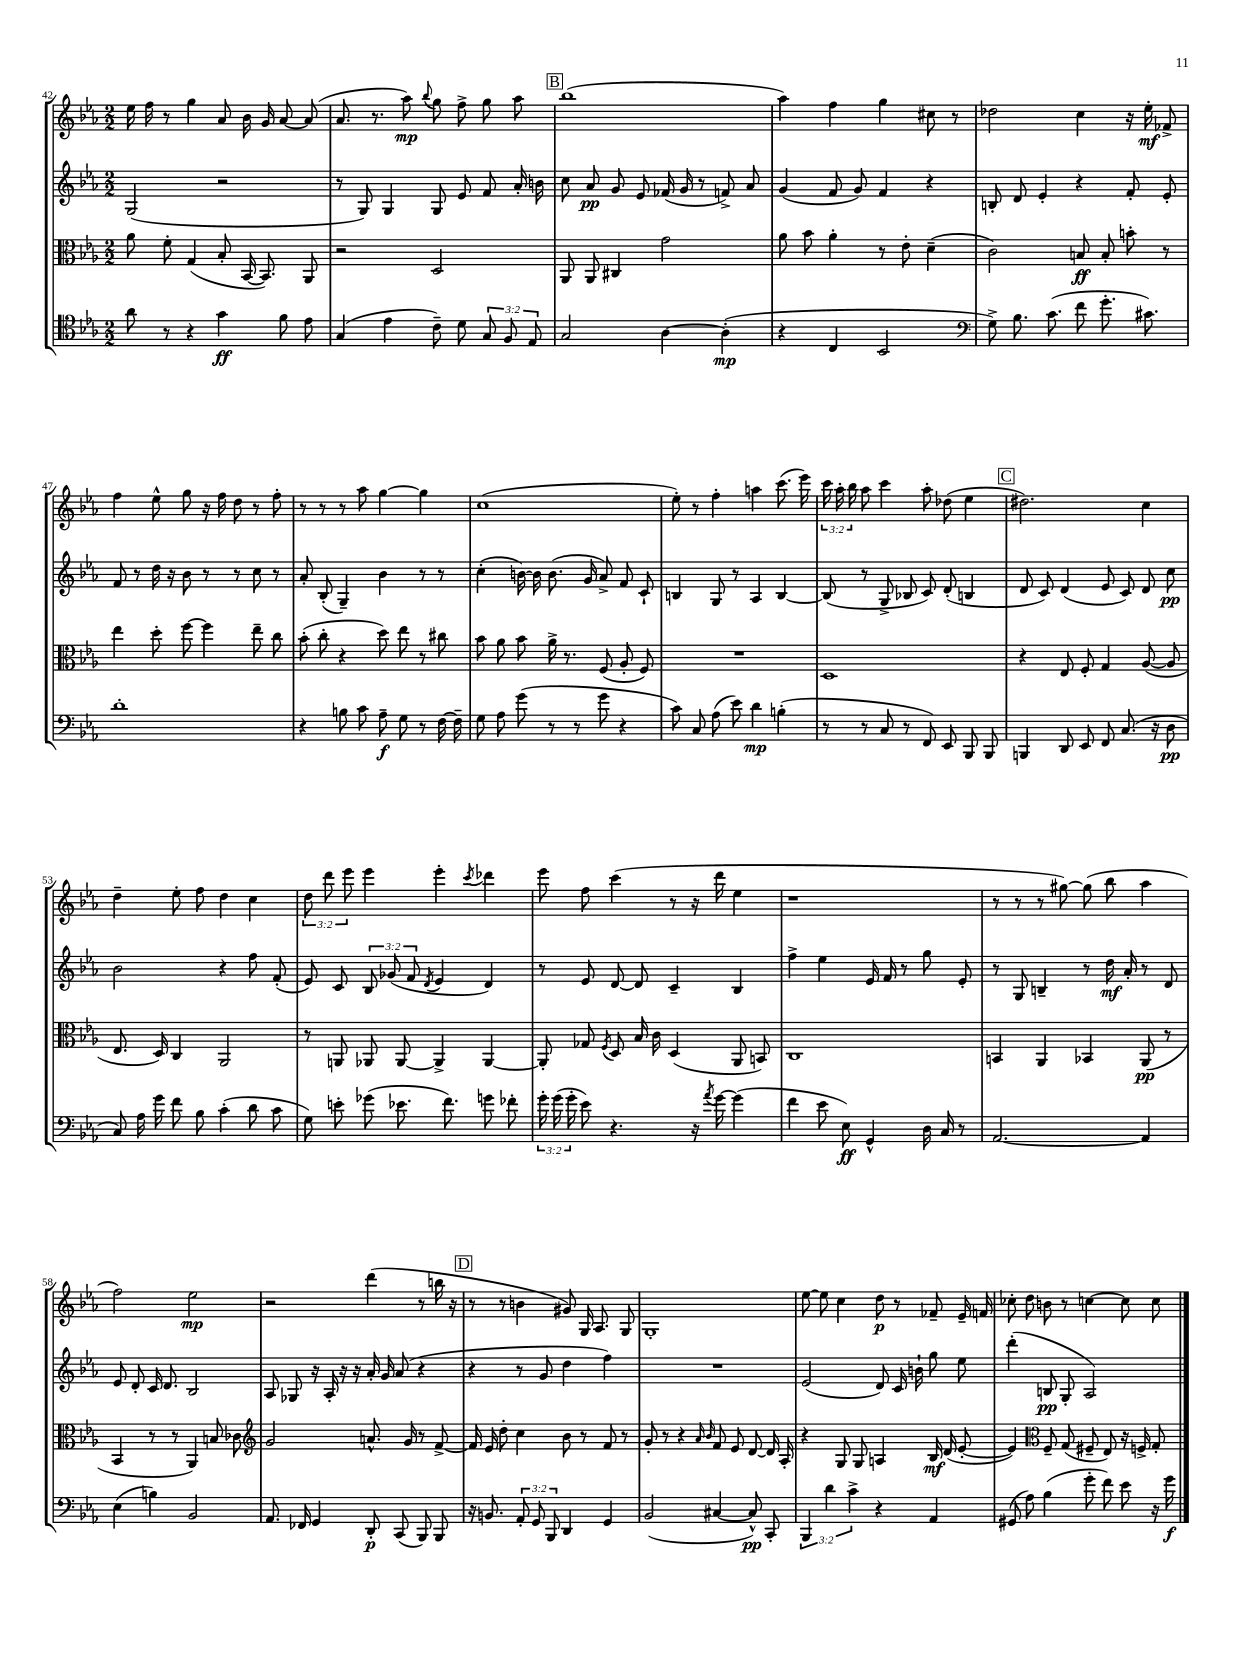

**kern	**dynam	**kern	**dynam	**kern	**dynam	**kern	**dynam
*part4	*part4	*part3	*part3	*part2	*part2	*part1	*part1
*staff4	*staff4	*staff3	*staff3	*staff2	*staff2	*staff1	*staff1
*clefC4	*	*clefC3	*	*clefG2	*	*clefG2	*
*k[b-e-a-]	*	*k[b-e-a-]	*	*k[b-e-a-]	*	*k[b-e-a-]	*
*M2/2	*	*M2/2	*	*M2/2	*	*M2/2	*
=42	=42	=42	=42	=42	=42	=42	=42
8a-\	.	8a-\	.	(2G/	.	16ee-\	.
.	.	.	.	.	.	16ff\	.
8r	.	8f'\	.	.	.	8r	.
4r	.	(4G/	.	.	.	4gg\	.
4g\	ff	8B-'/	.	2r	.	8a-/	.
.	.	[16BB-/	.	.	.	16b-\	.
.	.	8.BB-/])	.	.	.	16g/	.
8f\	.	.	.	.	.	[8a-/	.
8e-\	.	8AA-/	.	.	.	(8a-/]	.
=43	=43	=43	=43	=43	=43	=43	=43
(4G/	.	2r	.	8r	.	8.a-/	.
.	.	.	.	8G/)	.	.	.
.	.	.	.	.	.	8.r	.
4e-\	.	.	.	4G/	.	.	.
.	.	.	.	.	.	8aa-\)	mp
.	.	.	.	.	.	8qqbb-/	.
8c~\)	.	2D/	.	8G/	.	8gg\	.
8d\	.	.	.	8e-/	.	8ff^\	.
12G/	.	.	.	8f/	.	8gg\	.
12F/	.	.	.	.	.	.	.
.	.	.	.	16a-'/	.	8aa-\	.
12E-/	.	.	.	.	.	.	.
.	.	.	.	16bn\	.	.	.
!!LO:REH:place=s1:t=B
=44	=44	=44	=44	=44	=44	=44	=44
2G/	.	8AA-/	.	8cc\	.	(1bb-	.
.	.	8AA-/	.	8a-/	pp	.	.
.	.	4C#X/	.	8g/	.	.	.
.	.	.	.	8e-/	.	.	.
[4A-\	.	2g\	.	(16f-X/	.	.	.
.	.	.	.	16g/	.	.	.
.	.	.	.	8r	.	.	.
(4A-'\]	mp	.	.	8fn^/)	.	.	.
.	.	.	.	8a-/	.	.	.
=45	=45	=45	=45	=45	=45	=45	=45
4r	.	8a-\	.	(4g/	.	4aa-\)	.
.	.	8b-\	.	.	.	.	.
4C/	.	4a-'\	.	8f/	.	4ff\	.
.	.	.	.	8g/)	.	.	.
2BB-/	.	8r	.	4f/	.	4gg\	.
.	.	8e-'\	.	.	.	.	.
.	.	(4d~\	.	4r	.	8cc#X\	.
.	.	.	.	.	.	8r	.
=46	=46	=46	=46	=46	=46	=46	=46
*clefF4	*	*	*	*	*	*	*
8G^\)	.	2c\)	.	8Bn'/	.	2dd-X\	.
8.B-\	.	.	.	8d/	.	.	.
.	.	.	.	4e-'/	.	.	.
(8.c\	.	.	.	.	.	.	.
8f\	.	8Bn/	ff	4r	.	4cc\	.
8.g'\	.	8B'/	.	.	.	.	.
.	.	8bn'\	.	8f'/	.	16r	.
8.c#X\)	.	.	.	.	.	16ee-'\	mf
.	.	8r	.	8e-'/	.	8f-X^/	.
!!LO:LB:g=z
=47	=47	=47	=47	=47	=47	=47	=47
1d'	.	4ee-\	.	8f/	.	4ff\	.
.	.	.	.	8r	.	.	.
.	.	8dd'\	.	16dd\	.	8ee-^^\	.
.	.	.	.	16r	.	.	.
.	.	[8ff\	.	8b-\	.	8gg\	.
.	.	4ff\]	.	8r	.	16r	.
.	.	.	.	.	.	16ff\	.
.	.	.	.	8r	.	8dd\	.
.	.	8ee-~\	.	8cc\	.	8r	.
.	.	8cc\	.	8r	.	8ff'\	.
=48	=48	=48	=48	=48	=48	=48	=48
4r	.	(8b-'\	.	8a-'/	.	8r	.
.	.	8cc'\	.	(8B-'/	.	8r	.
8Bn\	.	4r	.	4G~/)	.	8r	.
8c\	.	.	.	.	.	8aa-\	.
8A-~\	f	8dd\)	.	4b-\	.	[4gg\	.
8G\	.	8ee-\	.	.	.	.	.
8r	.	8r	.	8r	.	4gg\]	.
[16F\	.	8cc#X\	.	8r	.	.	.
16F~\]	.	.	.	.	.	.	.
=49	=49	=49	=49	=49	=49	=49	=49
8G\	.	8b-\	.	(4cc'\	.	(1cc	.
8A-\	.	8a-\	.	.	.	.	.
(8g\	.	8b-\	.	[16bn\)	.	.	.
.	.	.	.	16b\]	.	.	.
8r	.	16a-^\	.	(8.b\	.	.	.
.	.	8.r	.	.	.	.	.
8r	.	.	.	.	.	.	.
.	.	.	.	16g/	.	.	.
8g\	.	(8F/	.	8a-^/)	.	.	.
4r	.	8A-'/	.	8f/	.	.	.
.	.	8F/)	.	8c`/	.	.	.
=50	=50	=50	=50	=50	=50	=50	=50
8c\)	.	1r	.	4Bn/	.	8ee-'\)	.
8C/	.	.	.	.	.	8r	.
(8A-\	.	.	.	8G/	.	4ff'\	.
8e-\)	.	.	.	8r	.	.	.
4d\	mp	.	.	4A-/	.	4aan\	.
(4Bn'\	.	.	.	[4B/	.	(8.ccc\	.
.	.	.	.	.	.	16eee-\)	.
=51	=51	=51	=51	=51	=51	=51	=51
8r	.	1D	.	(8B/]	.	24ccc\	.
.	.	.	.	.	.	24aa-'\	.
.	.	.	.	.	.	24bb-\	.
8r	.	.	.	8r	.	8aa-\	.
8C/	.	.	.	8G^/	.	4ccc\	.
8r	.	.	.	8B-X/	.	.	.
8FF/)	.	.	.	8c/)	.	8aa-'\	.
8EE-/	.	.	.	(8d'/	.	(8dd-X\	.
8BBB-/	.	.	.	4Bn/	.	4ee-\	.
8BBB-/	.	.	.	.	.	.	.
!!LO:REH:place=s1:t=C
=52	=52	=52	=52	=52	=52	=52	=52
4BBBn/	.	4r	.	8d/	.	2.dd#X\)	.
.	.	.	.	8c/)	.	.	.
8DD/	.	8E-/	.	(4d/	.	.	.
8EE-/	.	8F'/	.	.	.	.	.
8FF/	.	4G/	.	8e-/	.	.	.
(8.C/	.	.	.	8c/)	.	.	.
.	.	([8A-/	.	8d/	.	4cc\	.
16r	.	.	.	.	.	.	.
8D\	pp	8A-/]	.	8cc\	pp	.	.
!!LO:LB:g=z
=53	=53	=53	=53	=53	=53	=53	=53
8C/)	.	8.E-/	.	2b-\	.	4dd~\	.
16A-\	.	.	.	.	.	.	.
16g\	.	16D/)	.	.	.	.	.
8f\	.	4C/	.	.	.	8ee-'\	.
8B-\	.	.	.	.	.	8ff\	.
(4c'\	.	2AA-/	.	4r	.	4dd\	.
8d\	.	.	.	8ff\	.	4cc\	.
8c\	.	.	.	(8f'/	.	.	.
=54	=54	=54	=54	=54	=54	=54	=54
8G\)	.	8r	.	8e-/)	.	12dd\	.
.	.	.	.	.	.	12ddd\	.
8en'\	.	8AAn/	.	8c/	.	.	.
.	.	.	.	.	.	12eee-\	.
(8g-X\	.	8AA-X/	.	12B-/	.	4eee-\	.
.	.	.	.	(12g-X/	.	.	.
8.e-X\	.	[8AA-/	.	.	.	.	.
.	.	.	.	12f/	.	.	.
.	.	.	.	8qd/	.	.	.
.	.	4AA-^/]	.	4e-/	.	4eee-'\	.
8.f\)	.	.	.	.	.	.	.
.	.	.	.	.	.	8qccc/	.
8gn\	.	[4AA-/	.	4d/)	.	4ddd-X\	.
8f-X'\	.	.	.	.	.	.	.
=55	=55	=55	=55	=55	=55	=55	=55
24g'\	.	8AA-'/]	.	8r	.	8eee-\	.
(24g\	.	.	.	.	.	.	.
24g'\	.	.	.	.	.	.	.
8e-\)	.	8G-X/	.	8e-/	.	8ff\	.
.	.	8qF/	.	.	.	.	.
4.r	.	8D/	.	[8d/	.	(4ccc\	.
.	.	16B-/	.	8d/]	.	.	.
.	.	16c\	.	.	.	.	.
.	.	(4D/	.	4c~/	.	8r	.
16r	.	.	.	.	.	16r	.
8qa-/	.	.	.	.	.	.	.
[16g\	.	.	.	.	.	16ddd\	.
(4g\]	.	8AA-/	.	4B-/	.	4ee-\	.
.	.	8BBn/)	.	.	.	.	.
=56	=56	=56	=56	=56	=56	=56	=56
4f\	.	1C	.	4ff^\	.	1r	.
8e-\	.	.	.	4ee-\	.	.	.
8E-\)	ff	.	.	.	.	.	.
4GG^^/	.	.	.	16e-/	.	.	.
.	.	.	.	16f/	.	.	.
.	.	.	.	8r	.	.	.
16D\	.	.	.	8gg\	.	.	.
16C/	.	.	.	.	.	.	.
8r	.	.	.	8e-'/	.	.	.
=57	=57	=57	=57	=57	=57	=57	=57
[2.AA-/	.	4BBn/	.	8r	.	8r	.
.	.	.	.	8G/	.	8r	.
.	.	4AA-/	.	4Bn~/	.	8r	.
.	.	.	.	.	.	[8gg#X\)	.
.	.	4BB-X/	.	8r	.	(8gg#\]	.
.	.	.	.	16dd\	mf	8bb-\	.
.	.	.	.	16a-'/	.	.	.
4AA-/]	.	(8AA-/	pp	8r	.	4aa-\	.
.	.	8r	.	8d/	.	.	.
!!LO:LB:g=z
=58	=58	=58	=58	=58	=58	=58	=58
(4E-\	.	4BB-/	.	8e-/	.	2ff\)	.
.	.	.	.	8d'/	.	.	.
4Bn\)	.	8r	.	16c/	.	.	.
.	.	.	.	8.d/	.	.	.
.	.	8r	.	.	.	.	.
2BB-/	.	4AA-/)	.	2B-/	.	2ee-\	mp
.	.	8Bn/	.	.	.	.	.
.	.	8c-X\	.	.	.	.	.
=59	=59	=59	=59	=59	=59	=59	=59
*	*	*clefG2	*	*	*	*	*
8.AA-/	.	2g/	.	8A-/	.	2r	.
.	.	.	.	8G-X/	.	.	.
16FF-X/	.	.	.	.	.	.	.
4GG/	.	.	.	16r	.	.	.
.	.	.	.	16A-'/	.	.	.
.	.	.	.	16r	.	.	.
.	.	.	.	16r	.	.	.
8DD'/	p	8.an^^/	.	16a-'/	.	(4ddd\	.
.	.	.	.	16g/	.	.	.
(8CC/	.	.	.	(8a-/	.	.	.
.	.	16g/	.	.	.	.	.
8BBB-/)	.	8r	.	4r	.	8r	.
8BBB-/	.	[8f^/	.	.	.	16bbn\	.
.	.	.	.	.	.	16r	.
!!LO:REH:place=s1:t=D
=60	=60	=60	=60	=60	=60	=60	=60
16r	.	16f/]	.	4r	.	8r	.
8.BBn/	.	16e-/	.	.	.	.	.
.	.	8dd'\	.	.	.	8r	.
12AA-'/	.	4cc\	.	8r	.	4bn\	.
12GG/	.	.	.	.	.	.	.
.	.	.	.	8g/	.	.	.
12BBB-/	.	.	.	.	.	.	.
4DD/	.	8b-\	.	4dd\	.	8g#X/)	.
.	.	8r	.	.	.	16G/	.
.	.	.	.	.	.	8.A-/	.
4GG/	.	8f/	.	4ff\)	.	.	.
.	.	8r	.	.	.	8G/	.
=61	=61	=61	=61	=61	=61	=61	=61
(2BB-/	.	8g'/	.	1r	.	1G'	.
.	.	8r	.	.	.	.	.
.	.	4r	.	.	.	.	.
.	.	16qqa-/	.	.	.	.	.
.	.	16qqb-/	.	.	.	.	.
[4C#X/	.	8f/	.	.	.	.	.
.	.	8e-/	.	.	.	.	.
8C#^^/])	pp	[8d/	.	.	.	.	.
8CC'/	.	16d/]	.	.	.	.	.
.	.	16A-'/	.	.	.	.	.
=62	=62	=62	=62	=62	=62	=62	=62
6BBB-/	.	4r	.	(2e-/	.	[8ee-\	.
.	.	.	.	.	.	8ee-\]	.
6d\	.	.	.	.	.	.	.
.	.	8G/	.	.	.	4cc\	.
6c^\	.	.	.	.	.	.	.
.	.	8G/	.	.	.	.	.
4r	.	4An/	.	8d/)	.	8dd\	p
.	.	.	.	16c/	.	8r	.
.	.	.	.	16bn`\	.	.	.
4AA-/	.	16B-/	mf	8gg\	.	8f-X~/	.
.	.	(16d/	.	.	.	.	.
.	.	[8e-'/	.	8ee-\	.	16e-~/	.
.	.	.	.	.	.	16fn/	.
=63	=63	=63	=63	=63	=63	=63	=63
(8GG#X/	.	4e-/])	.	(4ddd'\	.	8cc-X'\	.
8A-\)	.	.	.	.	.	8dd\	.
*	*	*clefC3	*	*	*	*	*
(4B-\	.	8F~/	.	8Bn/	pp	8bn\	.
.	.	(8G/	.	8G'/	.	8r	.
8g'\	.	8F#X~/	.	2A-/)	.	[4ccn\	.
8f\)	.	8E-/)	.	.	.	.	.
8e-\	.	16r	.	.	.	8cc\]	.
.	.	16Fn^/	.	.	.	.	.
16r	.	8G'/	.	.	.	8cc\	.
16g\	f	.	.	.	.	.	.
==	==	==	==	==	==	==	==
*-	*-	*-	*-	*-	*-	*-	*-
